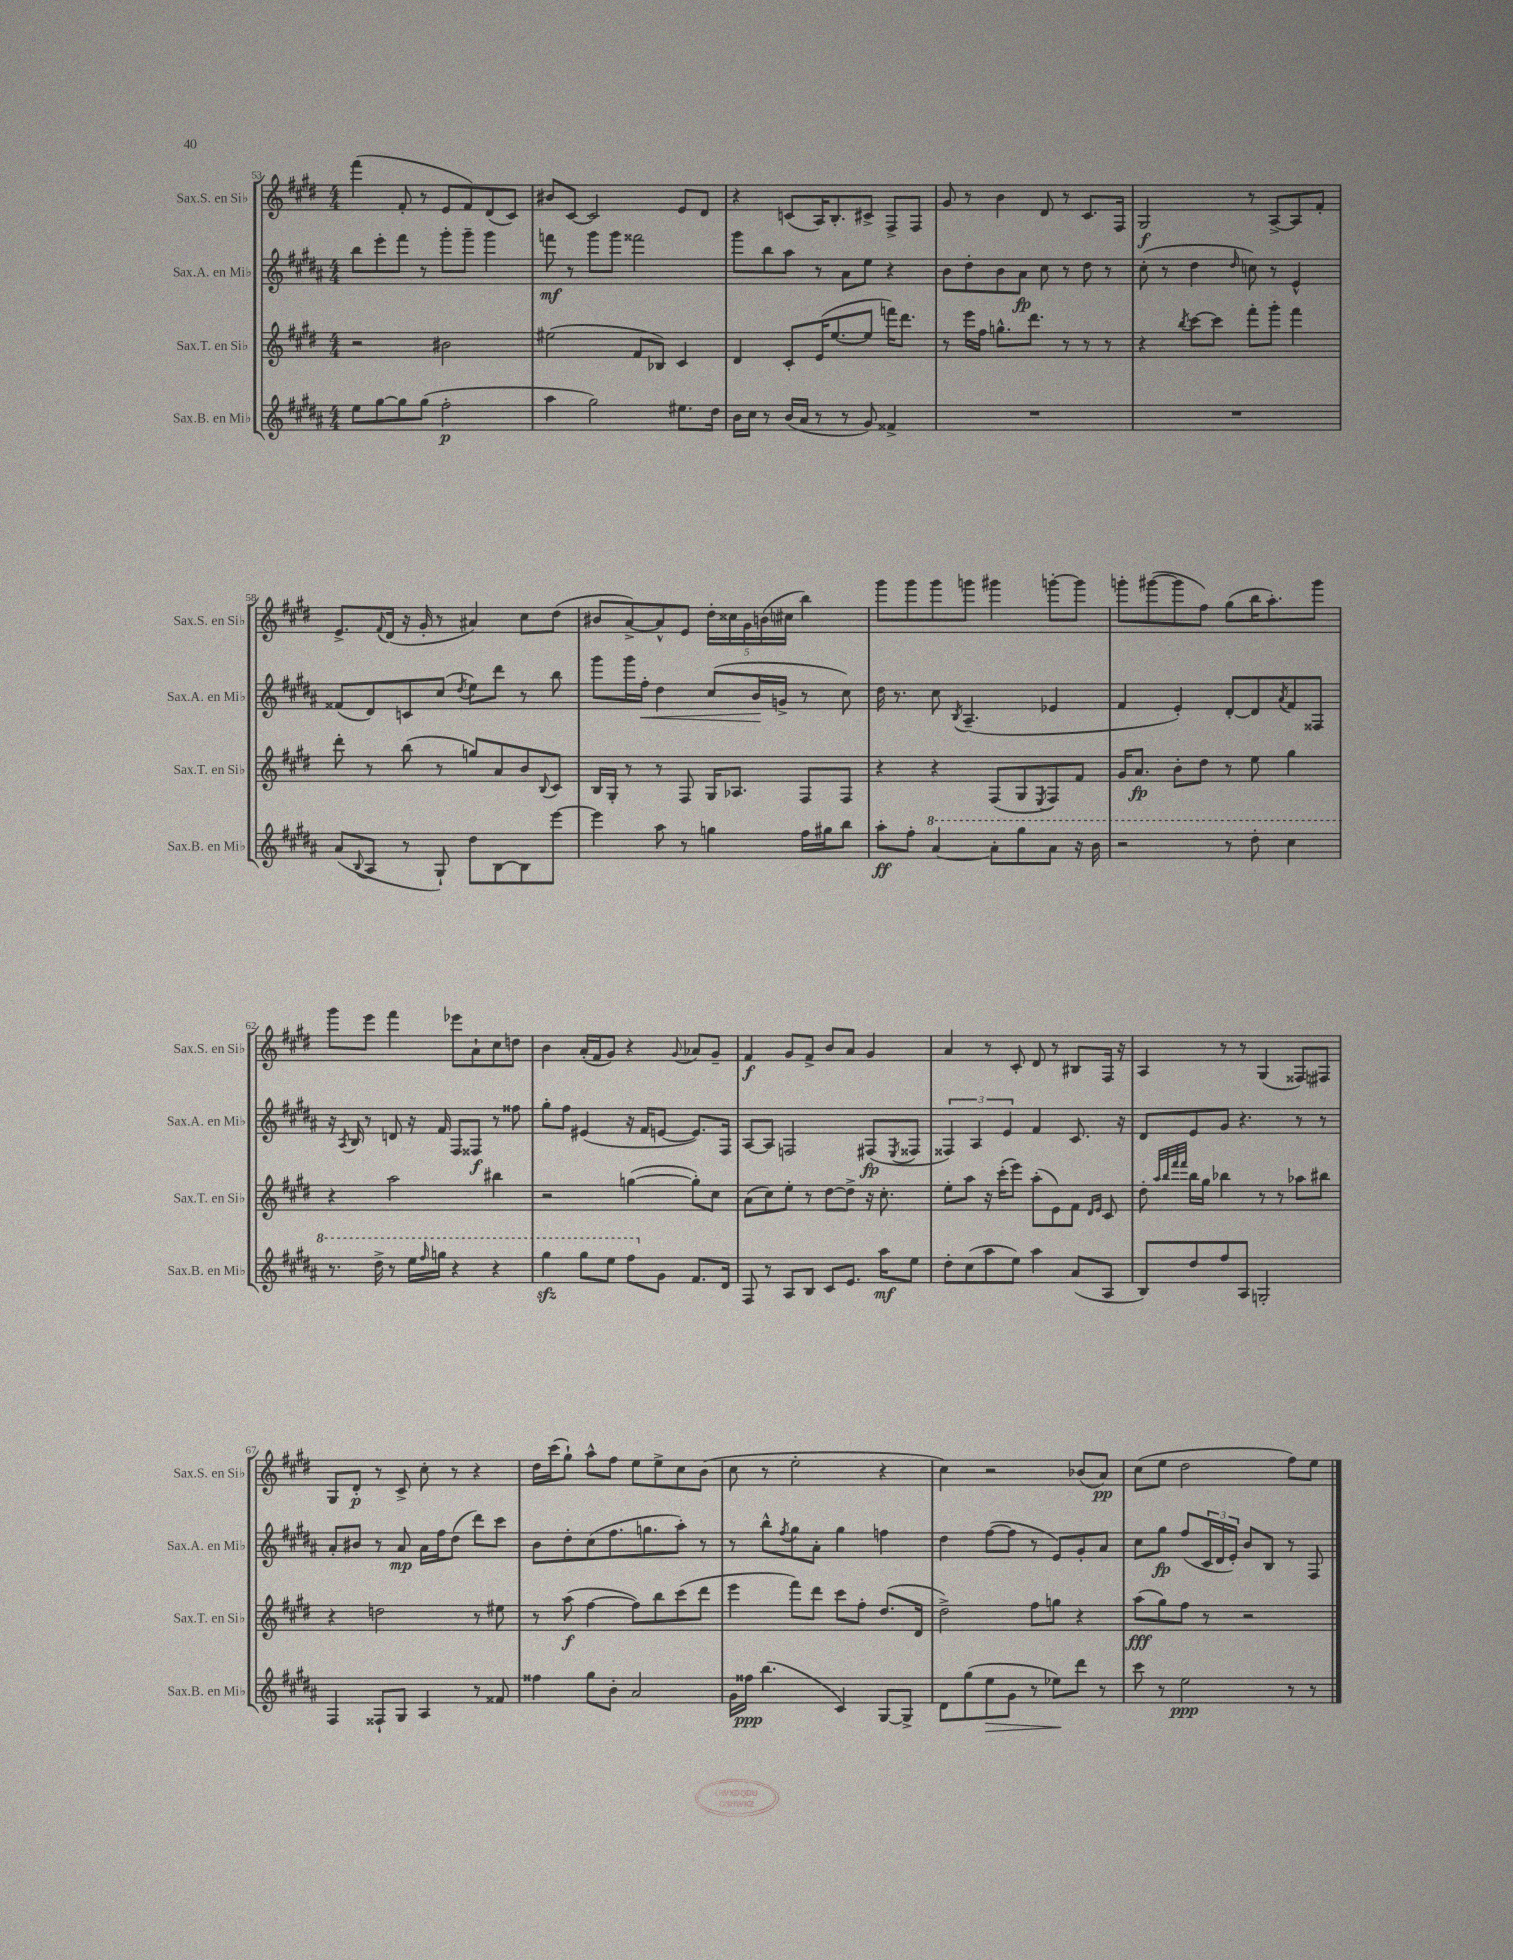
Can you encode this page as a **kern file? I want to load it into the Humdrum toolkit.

**kern	**dynam	**kern	**dynam	**kern	**dynam	**kern	**dynam
*part4	*part4	*part3	*part3	*part2	*part2	*part1	*part1
*staff4	*staff4	*staff3	*staff3	*staff2	*staff2	*staff1	*staff1
*I"Sax.B. en Mi♭	*	*I"Sax.T. en Si♭	*	*I"Sax.A. en Mi♭	*	*I"Sax.S. en Si♭	*
*I'Sax.B. en Mi♭	*	*I'Sax.T. en Si♭	*	*I'Sax.A. en Mi♭	*	*I'Sax.S. en Si♭	*
*clefG2	*	*clefG2	*	*clefG2	*	*clefG2	*
*k[f#c#g#d#a#]	*	*k[f#c#g#d#]	*	*k[f#c#g#d#a#]	*	*k[f#c#g#d#]	*
*M4/4	*	*M4/4	*	*M4/4	*	*M4/4	*
=53	=53	=53	=53	=53	=53	=53	=53
8ee\L	.	2r	.	8bb\L	.	(4fff#\	.
[8gg#\	.	.	.	8eee'\	.	.	.
8gg#\]	.	.	.	8fff#\J	.	8f#'/	.
(8gg#\J	.	.	.	8r	.	8r	.
2ff#'\	p	2b#X\	.	8ggg#'\L	.	8e/L	.
.	.	.	.	8ggg#~\J	.	8f#/)	.
.	.	.	.	4ggg#\	.	(8d#/	.
.	.	.	.	.	.	8c#/J)	.
=54	=54	=54	=54	=54	=54	=54	=54
4aa#\	.	(2ee#X\	.	8fffn\	mf	8b#X/L	.
.	.	.	.	8r	.	[8c#/J	.
2gg#\)	.	.	.	8ggg#\L	.	2c#/]	.
.	.	.	.	8ggg#\J	.	.	.
.	.	8f#/L	.	2fff##X\	.	.	.
.	.	8B-X/J)	.	.	.	.	.
8.ee#X\L	.	4c#/	.	.	.	8e/L	.
.	.	.	.	.	.	8d#/J	.
16dd#\Jk	.	.	.	.	.	.	.
=55	=55	=55	=55	=55	=55	=55	=55
16b\LL	.	4d#/	.	8ggg#\L	.	4r	.
16cc#\JJ	.	.	.	.	.	.	.
8r	.	.	.	8bb\	.	.	.
(16b/LL	.	8c#'/L	.	8aa#\J	.	(8cn/L	.
16a#/JJ	.	.	.	.	.	.	.
8r	.	(16e/K	.	8r	.	16A/K)	.
.	.	[8.ee/	.	.	.	8.B'/	.
8r	.	.	.	8a#\L	.	.	.
8g#/)	.	8ee/J]	.	8ee\J	.	8c#X^/J	.
4f##X^/	.	16fffn\KL)	.	4r	.	8F#^/L	.
.	.	8.ddd#\J	.	.	.	.	.
.	.	.	.	.	.	8F#/J	.
=56	=56	=56	=56	=56	=56	=56	=56
1r	.	8r	.	8b\L	.	8g#/	.
.	.	16eee\LL	.	8dd#'\	.	8r	.
.	.	16ff#\JJ	.	.	.	.	.
.	.	8.ggn^^\L	.	8b\	.	4b\	.
.	.	.	.	8a#\J	fp	.	.
.	.	8.ddd#\J	.	.	.	.	.
.	.	.	.	8cc#\	.	8d#/	.
.	.	8r	.	8r	.	8r	.
.	.	8r	.	8dd#\	.	8.c#/L	.
.	.	8r	.	8r	.	.	.
.	.	.	.	.	.	16F#/Jk	.
=57	=57	=57	=57	=57	=57	=57	=57
1r	.	4r	.	(8cc#'\	.	2G#/	f
.	.	.	.	8r	.	.	.
.	.	8qbb/	.	.	.	.	.
.	.	[8ccc#\L	.	4dd#\	.	.	.
.	.	8ccc#\J]	.	.	.	.	.
.	.	.	.	16qqdd#/	.	.	.
.	.	8fff#'\L	.	8ccn\)	.	8r	.
.	.	8ggg#'\J	.	8r	.	[8A^/L	.
.	.	4fff#\	.	4e^^/	.	8A/]	.
.	.	.	.	.	.	8f#'/J	.
!!LO:LB:g=z
=58	=58	=58	=58	=58	=58	=58	=58
(8a#/L	.	8ddd#'\	.	(8f##X/L	.	8.e^/L	.
8qqB/	.	.	.	.	.	.	.
8A#/J	.	8r	.	8d#/)	.	.	.
.	.	.	.	.	.	8qqf#/	.
.	.	.	.	.	.	(16d#/Jk	.
8r	.	(8bb\	.	8cn/	.	16r	.
.	.	.	.	.	.	16g#'/	.
8G#`/)	.	8r	.	(8cc#/J	.	8r	.
.	.	.	.	8qdd#/	.	.	.
8dd#\L	.	8ggn/L)	.	8ee\L)	.	4a#X/)	.
[8B\	.	8a/	.	8ddd#\J	.	.	.
8B\]	.	8b/	.	8r	.	8cc#\L	.
.	.	8qqB/	.	.	.	.	.
[8eee\J	.	8c#/J	.	8bb\	.	(8dd#\J	.
=59	=59	=59	=59	=59	=59	=59	=59
4eee\]	.	16B/LL	.	8ggg#\L	.	8b#X/L	.
.	.	16G#'/JJ	.	.	.	.	.
.	.	8r	.	16ggg#\L	.	[8a^/)	.
!	!	!	!	!	!LO:HP:b	!	!
.	.	.	.	16ff#'\JJ	<	.	.
8aa#\	.	8r	.	4dd#\	.	8a^^/]	.
8r	.	8F#/	.	.	.	8e/J	.
4ggn\	.	16G#/KL	.	(8cc#/L	.	20dd#'\LL	.
.	.	.	.	.	.	20cc##X\	.
.	.	8.A-X/J	.	.	.	.	.
.	.	.	.	.	.	20g#\	.
.	.	.	.	16b/L	.	.	.
.	.	.	.	.	.	(20bn\	.
.	.	.	.	16gn^/JJ	[	.	.
.	.	.	.	.	.	20cc#X\JJ	.
16ff#\LL	.	8F#/L	.	8r	.	4bb\)	.
16gg#X\J	.	.	.	.	.	.	.
8bb\J	.	8F#/J	.	8cc#\)	.	.	.
=60	=60	=60	=60	=60	=60	=60	=60
8aa#'\L	ff	4r	.	16dd#\	.	8ggg#\L	.
.	.	.	.	8.r	.	.	.
8ff#'\J	.	.	.	.	.	8ggg#\	.
*8va	*	*	*	*	*	*	*
[4aa#/	.	4r	.	8cc#\	.	8ggg#\	.
.	.	.	.	8qB/	.	.	.
.	.	.	.	(4.A#~/	.	8gggn\J	.
8aa#'\L]	.	(8F#/L	.	.	.	4ggg#X\	.
8ggg#\	.	8G#/	.	.	.	.	.
.	.	8qE/	.	.	.	.	.
8aa#\J	.	8F#/)	.	4e-X/	.	[8gggn'\L	.
16r	.	8f#/J	.	.	.	8ggg\J]	.
16bb\	.	.	.	.	.	.	.
=61	=61	=61	=61	=61	=61	=61	=61
2r	.	16g#/KL	.	4f#/	.	8gggn'\L	.
.	.	8.a/J	fp	.	.	.	.
.	.	.	.	.	.	([8ggg#X\	.
.	.	8b'\L	.	4e'/)	.	8ggg#\]	.
.	.	8dd#\J	.	.	.	8ff#\J)	.
8r	.	8r	.	[8d#'/L	.	(8gg#\L	.
8ddd#'\	.	8ee\	.	8d#/]	.	16bb\K	.
.	.	.	.	.	.	8.aa'\)	.
.	.	.	.	8qa#/	.	.	.
4ccc#\	.	4gg#\	.	8f#/	.	.	.
.	.	.	.	8F##X/J	.	8ggg#\J	.
!!LO:LB:g=z
=62	=62	=62	=62	=62	=62	=62	=62
8.r	.	4r	.	16r	.	8ggg#\L	.
.	.	.	.	8qA#/	.	.	.
.	.	.	.	16B/	.	.	.
.	.	.	.	8r	.	8eee\J	.
16ddd#^\	.	.	.	.	.	.	.
8r	.	2aa\	.	8dn/	.	4fff#\	.
16eee\LL	.	.	.	16r	.	.	.
16qqfff#/	.	.	.	.	.	.	.
16gggn\JJ	.	.	.	16f#/	.	.	.
4r	.	.	.	8F#/L	.	8eee-X\L	.
.	.	.	.	8F##X/J	f	8a`\	.
4r	.	4bb#X\	.	8r	.	8cc#\	.
.	.	.	.	8ff##X\	.	8ddn\J	.
=63	=63	=63	=63	=63	=63	=63	=63
4ggg#zz\	.	2r	.	8gg#'\L	.	4b\	.
.	.	.	.	8ff#\J	.	.	.
8ggg#\L	.	.	.	(4e#X/	.	(16a'/LL	.
.	.	.	.	.	.	16f#/J	.
8eee\J	.	.	.	.	.	8g#/J)	.
8fff#\L	.	([4ggn\	.	16r	.	4r	.
.	.	.	.	16f#/KL	.	.	.
*X8va	*	*	*	*	*	*	*
8g#\J	.	.	.	[8en/J	.	.	.
.	.	.	.	.	.	8qqg#/	.
8.f#/L	.	8gg'\L])	.	8.e/L])	.	8a-X/L	.
.	.	8cc#\J	.	.	.	8g#~/J	.
16d#/Jk	.	.	.	16F#/Jk	.	.	.
=64	=64	=64	=64	=64	=64	=64	=64
8F#/	.	(8a\L	.	[8A#/L	.	4f#/	f
8r	.	8cc#\)	.	8A#/J]	.	.	.
8A#/L	.	8ee'\J	.	2Fn/	.	8g#/L	.
8B/J	.	8r	.	.	.	8f#^/J	.
8c#/L	.	[8dd#\L	.	.	.	8b/L	.
8.e/J	.	8dd#^\J]	.	.	.	8a/J	.
.	.	16r	.	(8F#X/L	fp	4g#/	.
16aa#\KL	mf	8.cc#'\	.	.	.	.	.
.	.	.	.	8qE/	.	.	.
8ee\J	.	.	.	8F##X/J	.	.	.
=65	=65	=65	=65	=65	=65	=65	=65
8dd#'\L	.	8ee'\L	.	6F##X/)	.	4a/	.
(8cc#\	.	8aa\J	.	.	.	.	.
.	.	.	.	6A#/	.	.	.
8aa#\	.	16r	.	.	.	8r	.
.	.	(16ccc#'\KL	.	.	.	.	.
.	.	.	.	6e/	.	.	.
8ee\J)	.	8eee\J)	.	.	.	8c#'/	.
4aa#\	.	(8aa'\L	.	4f#/	.	8d#/	.
.	.	8e\)	.	.	.	8r	.
(8a#/L	.	8f#\J	.	8.c#/	.	8B#X/L	.
.	.	16qqd#/LL	.	.	.	.	.
.	.	16qqe/JJ	.	.	.	.	.
8A#/J	.	8c#/	.	.	.	16F#/Jk	.
.	.	.	.	16r	.	16r	.
=66	=66	=66	=66	=66	=66	=66	=66
8B/L)	.	8dd#'\	.	8d#/L	.	4A/	.
.	.	32qqaa/LLL	.	.	.	.	.
.	.	32qqbb/	.	.	.	.	.
.	.	32qqfff#/	.	.	.	.	.
.	.	32qqfff#/JJJ	.	.	.	.	.
8dd#/	.	16bb\LL	.	8e/	.	.	.
.	.	16gg#\JJ	.	.	.	.	.
8ff#/	.	4bb-X\	.	8g#/J	.	8r	.
8A#/J	.	.	.	4.r	.	8r	.
2Gn'/	.	8r	.	.	.	(4G#/	.
.	.	8r	.	.	.	.	.
.	.	8aa-X\L	.	8r	.	8F##X/L)	.
.	.	8bb#X\J	.	8r	.	8F#X/J	.
!!LO:LB:g=z
=67	=67	=67	=67	=67	=67	=67	=67
4F#/	.	4r	.	8a#'/L	.	8G#/L	.
.	.	.	.	8b#X/J	.	8d#'/J	p
8F##X`/L	.	2ddn\	.	8r	.	8r	.
8G#/J	.	.	.	8a#/	mp	8c#^/	.
4A#/	.	.	.	16a#\LL	.	8cc#'\	.
.	.	.	.	16ff#\J	.	.	.
.	.	.	.	(8dd#\J	.	8r	.
8r	.	8r	.	8ddd#\L)	.	4r	.
8f##X/	.	8ee#X\	.	8ccc#\J	.	.	.
=68	=68	=68	=68	=68	=68	=68	=68
4ff##X\	.	8r	.	8b\L	.	16dd#\LL	.
.	.	.	.	.	.	(16ccc#\J	.
.	.	(8aa\	f	8dd#'\	.	8gg#`\J)	.
8gg#\L	.	[4ff#\	.	(8cc#\	.	8aa^^\L	.
8b'\J	.	.	.	8.ff#\	.	8ff#\J	.
2a#/	.	8ff#\L])	.	.	.	8ee\L	.
.	.	.	.	8.ggn\	.	.	.
.	.	8bb\	.	.	.	8ee^\	.
.	.	(8ccc#\	.	8aa#'\J)	.	8cc#\	.
.	.	8ddd#\J	.	8r	.	(8b\J	.
=69	=69	=69	=69	=69	=69	=69	=69
16g#\LL	.	4eee\	.	8r	.	8cc#\	.
16ff##X\JJ	ppp	.	.	.	.	.	.
(4.bb\	.	.	.	8bb^^\L	.	8r	.
.	.	.	.	8qff#/	.	.	.
.	.	8fff#\L)	.	8gg#\	.	2ee'\	.
.	.	8ddd#\J	.	8a#'\J	.	.	.
4c#/)	.	8ccc#\L	.	4gg#\	.	.	.
.	.	8ff#'\J	.	.	.	.	.
[8G#/L	.	(8.dd#/L	.	4ffn\	.	4r	.
8G#^/J]	.	.	.	.	.	.	.
.	.	16d#/Jk	.	.	.	.	.
=70	=70	=70	=70	=70	=70	=70	=70
8d#\L	.	2dd#^\)	.	4dd#\	.	4cc#\)	.
(8gg#\	.	.	.	.	.	.	.
!	!LO:HP:b	!	!	!	!	!	!
8ee\	>	.	.	([8ff#\L	.	2r	.
8g#\J	.	.	.	8ff#\J]	.	.	.
8r	.	8ff#\L	.	8r	.	.	.
8ee-X\L)	.	8ggn\J	.	8e/L)	.	.	.
8ddd#\J	]	4r	.	8g#'/	.	(8b-X/L	.
8r	.	.	.	8a#/J	.	8a/J)	pp
=71	=71	=71	=71	=71	=71	=71	=71
8ccc#\	.	(8aa\L	fff	8cc#\L	.	(8cc#\L	.
8r	.	8gg#\)	.	8gg#\J	fp	8ee\J	.
2ee\	ppp	8ff#\J	.	(8ff#/L	.	2dd#\	.
.	.	8r	.	24c#/L	.	.	.
.	.	.	.	24d#/	.	.	.
.	.	.	.	24e'/JJ)	.	.	.
.	.	2r	.	8b/L	.	.	.
.	.	.	.	8B/J	.	.	.
8r	.	.	.	8r	.	8ff#\L)	.
8r	.	.	.	8F#/	.	8ee\J	.
==	==	==	==	==	==	==	==
*-	*-	*-	*-	*-	*-	*-	*-
